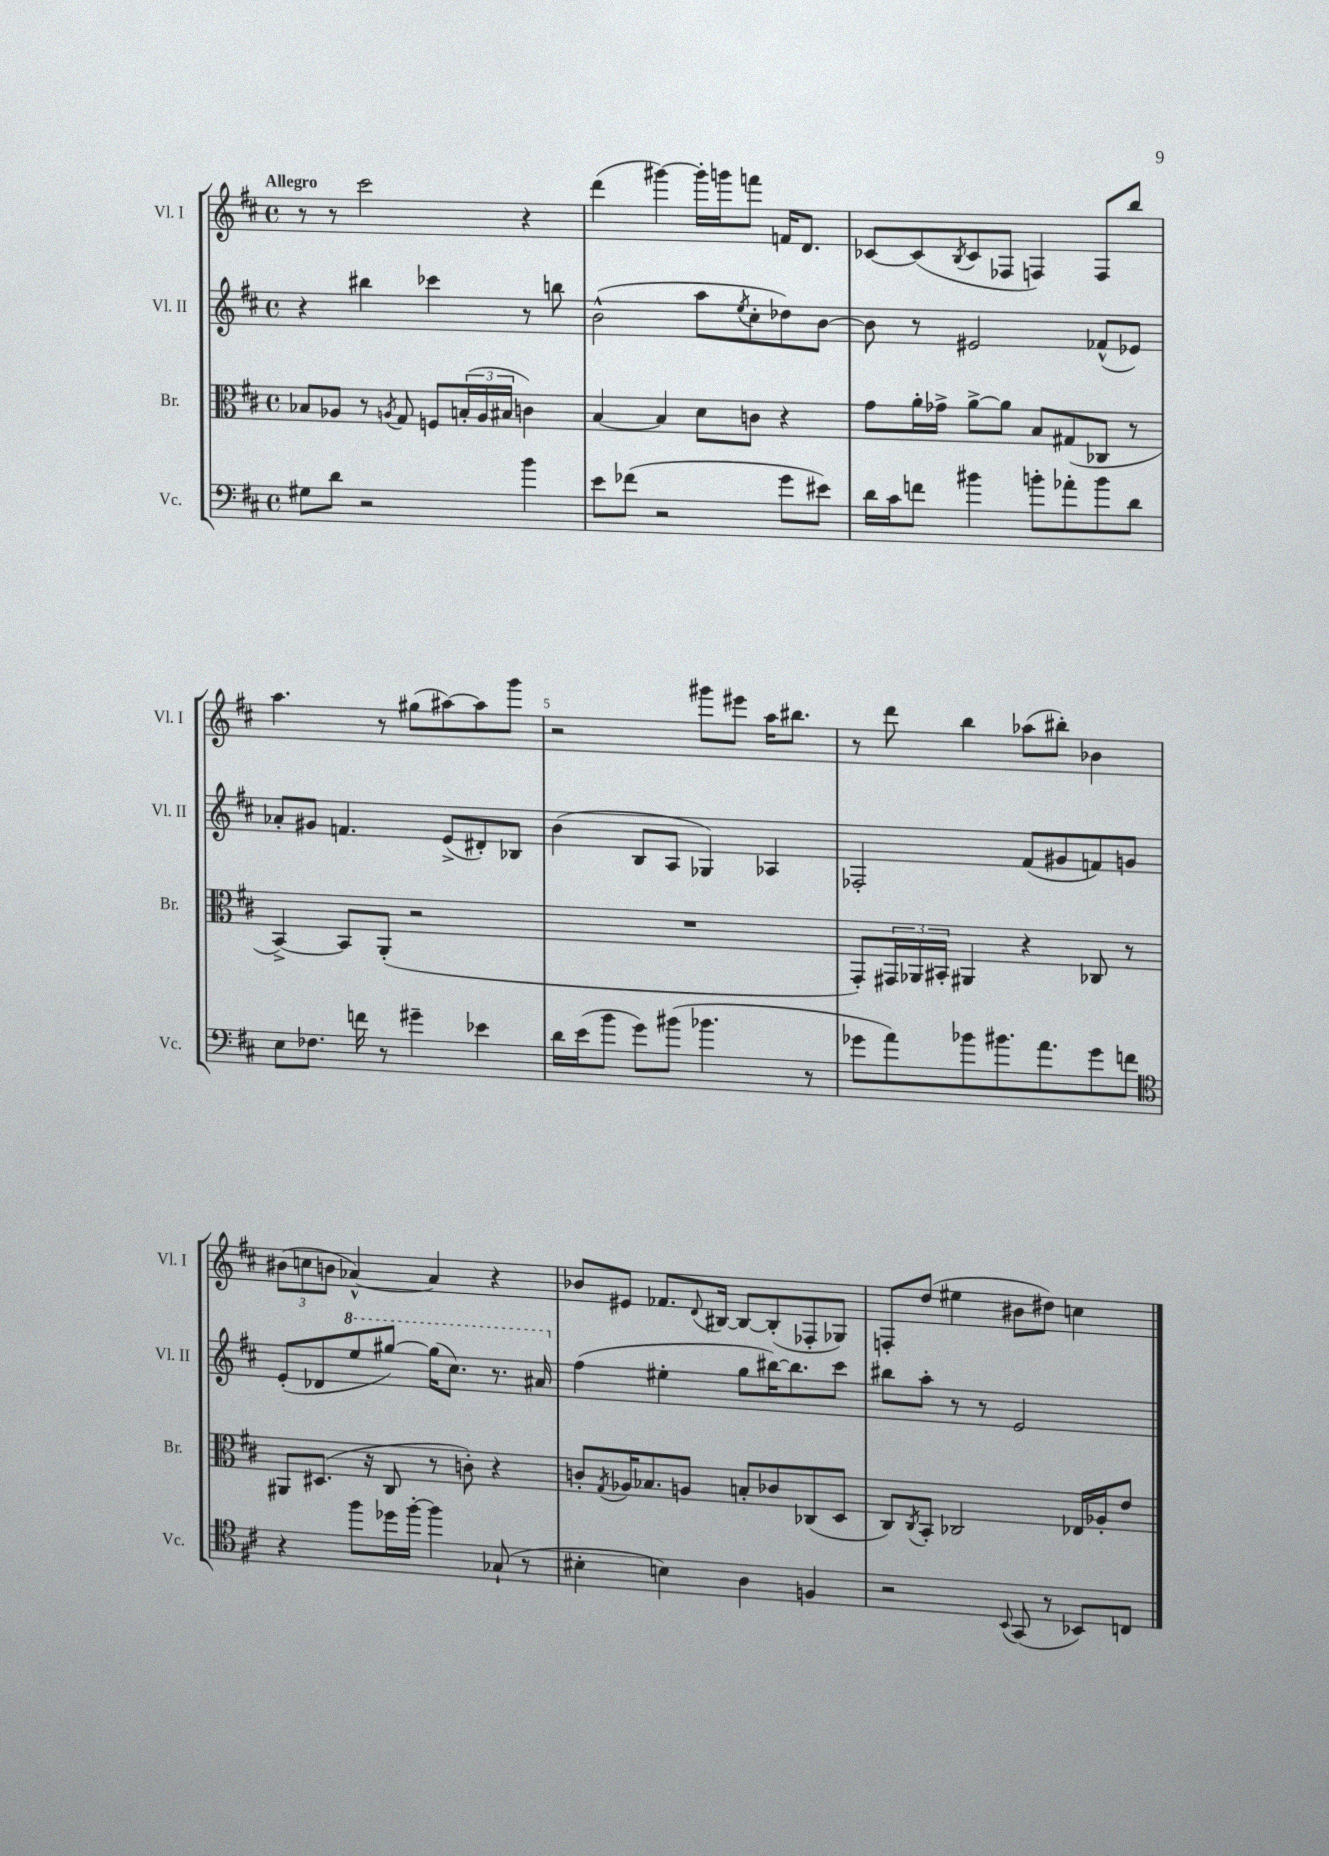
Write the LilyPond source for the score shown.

<<
\new StaffGroup <<
\new Staff = "s0" \with { instrumentName = "Vl. I" shortInstrumentName = "Vl. I" } {
    \clef treble \key d \major \defaultTimeSignature \time 4/4 \tempo "Allegro"
    r8 r8 cis'''2 r4 |
    d'''4( gis'''4~) gis'''16-. g'''16 f'''8 f'16 d'8. |
    ces'8~ ces'8( \acciaccatura { b8 } ces'8 fes8 f4) f8 b''8 |
    a''4. r8 gis''8( ais''8~) ais''8 g'''8 |
    r2 gis'''8 eis'''8 a''16 bis''8. |
    r8 d'''8 b''4 aes''8( bis''8-.) bes'4 |
    \tuplet 3/2 { bis'8( c''8 b'8 } aes'4~-^) aes'4 r4 |
    bes'8 eis'8 fes'8. \appoggiatura { d'8 } bis16~ bis8~ bis8-.( fes8-. ges8) |
    f8-. d''8( eis''4 bis'8 dis''8) c''4 \bar "|." |
}
\new Staff = "s1" \with { instrumentName = "Vl. II" shortInstrumentName = "Vl. II" } {
    \clef treble \key d \major \defaultTimeSignature \time 4/4
    r4 bis''4 ces'''4 r8 b''8 |
    b'2-^( a''8 \acciaccatura { e''8 } cis''8-. des''8) b'8~ |
    b'8 r8 eis'2 fes'8-^( ees'8) |
    aes'8-. gis'8 f'4. e'8->( dis'8-.) bes8 |
    b'4( b8 a8 ges4) aes4 |
    fes2-. fis'8( gis'8 f'8) g'8 |
    e'8-.( des'8 \ottava #1 e'''8 gis'''8~) gis'''16( cis'''8.) r8. ais''16 \ottava #0 |
    fis''4( eis''4-. g''8 bis''16~) bis''8. cis'''8 |
    bis''8 a''8-. r8 r8 e'2 \bar "|." |
}
\new Staff = "s2" \with { instrumentName = "Br." shortInstrumentName = "Br." } {
    \clef alto \key d \major \defaultTimeSignature \time 4/4
    bes8 aes8 r8 \acciaccatura { a8 } g8 f8 \tuplet 3/2 { b16-.( a16 bis16 } c'4) |
    b4~ b4 d'8 c'8 r4 |
    g'8 a'16-. ges'16-> a'8~-> a'8 b8 gis8( ces8 r8 |
    b,4~->) b,8 a,8-.( r2 |
    R1 |
    g,8-.) \tuplet 3/2 { gis,16 aes,16 bis,16-. } ais,4 r4 ces8 r8 |
    ais,8 dis8.( r16 cis8 r8 c'8-.) r4 |
    c'8-. \acciaccatura { g8 } aes16 bes8. a8 b8-. ces'8 ces8( d8 |
    cis8) \acciaccatura { cis8 } b,8-. ces2 ees16 aes16-. e'8 \bar "|." |
}
\new Staff = "s3" \with { instrumentName = "Vc." shortInstrumentName = "Vc." } {
    \clef bass \key d \major \defaultTimeSignature \time 4/4
    gis8 d'8 r2 b'4 |
    e'8 fes'8( r2 g'8 eis'8) |
    d'16 cis'16 f'8 bis'4 b'8-. aes'8-. b'8 d'8 |
    e8 fes8. f'16 r8 gis'4-- ees'4 |
    d'16 e'16( b'8 g'8) bis'8( bes'4. r8 |
    ges'8 a'8) bes'8 bis'8. a'8. ges'8 f'8 |
    \clef tenor r4 fis''8 des''16 fis''16~-. fis''4 ges8-!( r8 |
    bis4-. b4) a4 f4 |
    r2 \appoggiatura { b,8 } g,8( r8 bes,8) c8 \bar "|." |
}
>>
>>
\layout { \context { \Score \override BarNumber.break-visibility = ##(#f #t #t) barNumberVisibility = #(every-nth-bar-number-visible 5) } }
